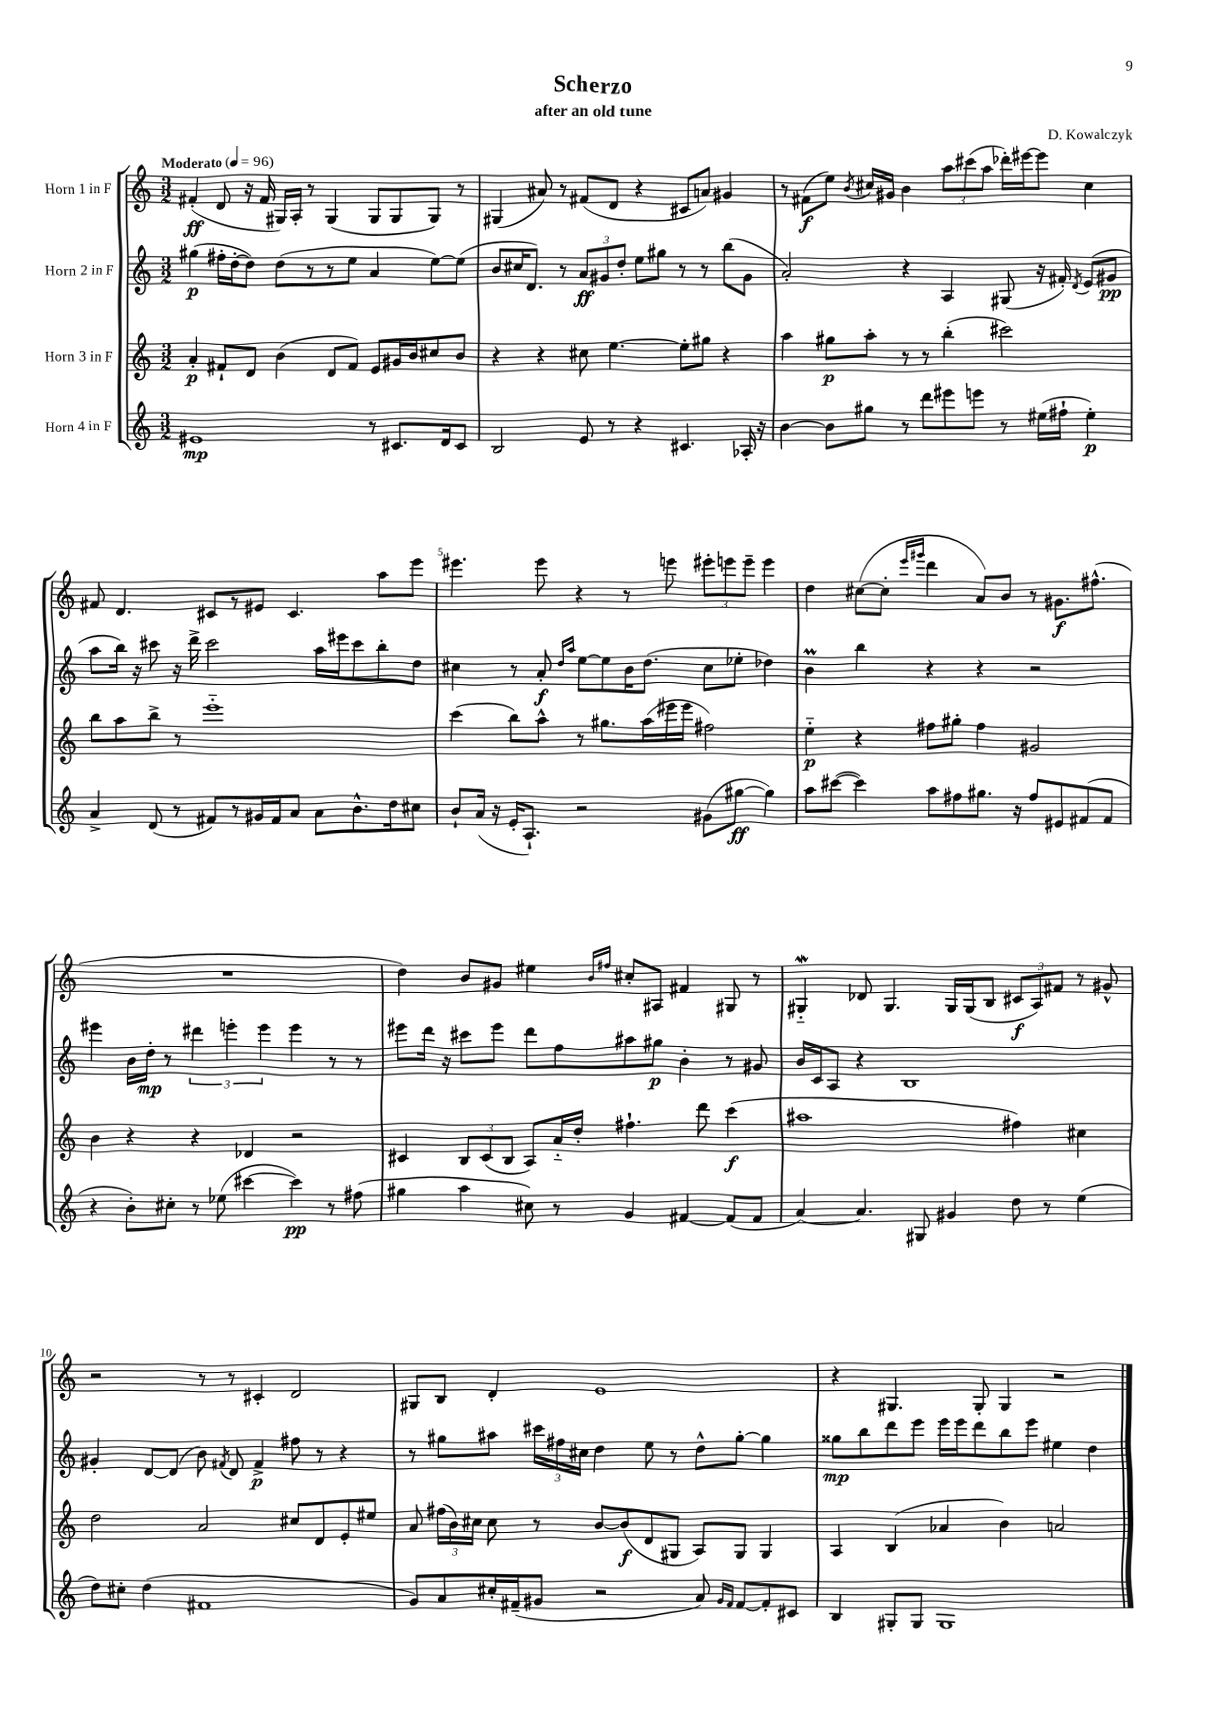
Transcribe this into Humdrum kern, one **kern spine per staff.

**kern	**dynam	**kern	**dynam	**kern	**dynam	**kern	**dynam
*part4	*part4	*part3	*part3	*part2	*part2	*part1	*part1
*staff4	*staff4	*staff3	*staff3	*staff2	*staff2	*staff1	*staff1
*I"Horn 4 in F	*	*I"Horn 3 in F	*	*I"Horn 2 in F	*	*I"Horn 1 in F	*
*clefG2	*	*clefG2	*	*clefG2	*	*clefG2	*
*k[]	*	*k[]	*	*k[]	*	*k[]	*
*M3/2	*	*M3/2	*	*M3/2	*	*M3/2	*
*MM96	*	*MM96	*	*MM96	*	*MM96	*
=1	=1	=1	=1	=1	=1	=1	=1
!	!	!	!	!	!	!LO:TX:a:B:t=Moderato	!
1e#X	mp	4a'/	p	(4gg#X\	p	(4f#X'/	ff
.	.	8f#X`/L	.	16ff#X'\LL	.	8d/	.
.	.	.	.	[16dd'\J	.	.	.
.	.	8d/J	.	8dd\J])	.	16r	.
.	.	.	.	.	.	16f#/	.
.	.	(4b\	.	(8dd\L	.	16G#X/LL)	.
.	.	.	.	.	.	16A'/JJ	.
.	.	.	.	8r	.	8r	.
.	.	8d/L	.	8r	.	(4G#/	.
.	.	8f#/J)	.	8ee\J	.	.	.
8r	.	8e/L	.	4a/	.	8G#/L	.
8.c#X/L	.	16g#X/L	.	.	.	8G#/	.
.	.	16b/J	.	.	.	.	.
.	.	8cc#X/	.	[8ee\L)	.	8G#/J)	.
16d/k	.	.	.	.	.	.	.
8c#/J	.	8b/J	.	(8ee\J]	.	8r	.
=2	=2	=2	=2	=2	=2	=2	=2
2B/	.	4r	.	8b/L	.	(4G#X/	.
.	.	.	.	16cc#X/K	.	.	.
.	.	.	.	8.d/J)	.	.	.
.	.	4r	.	.	.	8a#X/)	.
.	.	.	.	8r	.	8r	.
8e/	.	8cc#X\	.	12a/L	ff	(8f#X/L	.
.	.	.	.	12g#X/	.	.	.
8r	.	[4.ee\	.	.	.	8d/J	.
.	.	.	.	12dd'/J	.	.	.
4r	.	.	.	8ee\L	.	4r	.
.	.	.	.	8gg#X\J	.	.	.
4.c#X/	.	8ee'\L]	.	8r	.	8c#X/L	.
.	.	8gg#X\J	.	8r	.	8an/J)	.
.	.	4r	.	(8bb\L	.	4g#X/	.
16A-X'/	.	.	.	8g#\J	.	.	.
16r	.	.	.	.	.	.	.
=3	=3	=3	=3	=3	=3	=3	=3
[4b\	.	4aa\	.	2a'/)	.	8r	.
.	.	.	.	.	.	(8f#X\L	f
8b\L]	.	8gg#X\L	p	.	.	8ee\J)	.
.	.	.	.	.	.	8qb/	.
8gg#X\J	.	8aa'\J	.	.	.	16cc#X/LL	.
.	.	.	.	.	.	16g#X/JJ	.
8r	.	8r	.	4r	.	4b\	.
8ddd\L	.	8r	.	.	.	.	.
8eee#X\	.	(4bb'\	.	4A/	.	12aa\L	.
.	.	.	.	.	.	(12ccc#X\	.
8eeen\J	.	.	.	.	.	.	.
.	.	.	.	.	.	12aa\J	.
8r	.	2ccc#X\)	.	(8G#X/	.	16ddd-X'\LL)	.
.	.	.	.	.	.	[16eee#X\J	.
(16ee#X\LL	.	.	.	16r	.	8eee#\J]	.
16ff#X`\JJ	.	.	.	16f#X'/)	.	.	.
.	.	.	.	8qd/	.	.	.
4ee#'\)	p	.	.	(8e/L	.	4cc#\	.
.	.	.	.	8g#X/J	pp	.	.
!!LO:LB:g=z
=4	=4	=4	=4	=4	=4	=4	=4
4a^/	.	8bb\L	.	8aa\L	.	8f#X/	.
.	.	8aa\	.	16bb\Jk)	.	4.d/	.
.	.	.	.	16r	.	.	.
(8d/	.	8bb^\J	.	8ccc#X\	.	.	.
8r	.	8r	.	16r	.	.	.
.	.	.	.	16ddd^\	.	.	.
8f#X/L)	.	1eee	.	2ccc#\	.	8c#X/L	.
8r	.	.	.	.	.	8r	.
16g#X/L	.	.	.	.	.	8e#X/J	.
16f#/J	.	.	.	.	.	.	.
8a/J	.	.	.	.	.	4.c#/	.
8a\L	.	.	.	16aa\LL	.	.	.
.	.	.	.	16eee#X\J	.	.	.
8.b^^\	.	.	.	8ccc#\	.	.	.
.	.	.	.	8bb'\	.	8aa\L	.
16dd\k	.	.	.	.	.	.	.
8cc#X\J	.	.	.	8dd\J	.	8eee\J	.
=5	=5	=5	=5	=5	=5	=5	=5
8b`/L	.	(4ccc\	.	4cc#X\	.	4.eee#X\	.
(16a/Jk	.	.	.	.	.	.	.
16r	.	.	.	.	.	.	.
16e'/KL	.	8bb\L)	.	8r	.	.	.
8.A`/J)	.	.	.	.	.	.	.
.	.	8aa^^\J	.	8a'/	f	8eee#\	.
.	.	.	.	16qqdd/LL	.	.	.
.	.	.	.	16qqaa/JJ	.	.	.
2r	.	8r	.	[8ee\L	.	4r	.
.	.	8.gg#X\L	.	8ee\]	.	.	.
.	.	.	.	16b\K	.	8r	.
.	.	(16aa\L	.	(8.dd\J	.	.	.
.	.	16eee#X\	.	.	.	8eeen\	.
.	.	16eee#\JJ	.	.	.	.	.
(8g#X\L	.	2ff#X\)	.	8cc#\L	.	12eee#X'\L	.
.	.	.	.	.	.	12eeen\	.
[8gg#X\J	ff	.	.	8ee-X'\J	.	.	.
.	.	.	.	.	.	12eee~\J	.
4gg#\])	.	.	.	4dd-X\)	.	4eee\	.
=6	=6	=6	=6	=6	=6	=6	=6
8aa\L	.	4ee\	p	4bm\	.	4dd\	.
([8ccc#X\J	.	.	.	.	.	.	.
4ccc#\])	.	4r	.	4bb\	.	([8cc#X\L	.
.	.	.	.	.	.	8cc#'\J]	.
.	.	.	.	.	.	16qqeee/LL	.
.	.	.	.	.	.	16qqggg#X/JJ	.
8aa\L	.	8ff#X\L	.	4r	.	4ddd\	.
8ff#X\	.	8gg#X'\J	.	.	.	.	.
8.gg#X\J	.	4ff#\	.	4r	.	8a/L)	.
.	.	.	.	.	.	8b/J	.
16r	.	.	.	.	.	.	.
8ff#/L	.	2g#X/	.	2r	.	8r	.
8e#X/	.	.	.	.	.	8.g#X\L	f
(8f#X/	.	.	.	.	.	.	.
.	.	.	.	.	.	(8.ff#X^^\J	.
8f#/J	.	.	.	.	.	.	.
!!LO:LB:g=z
=7	=7	=7	=7	=7	=7	=7	=7
4r	.	4b\	.	4eee#X\	.	1.r	.
8b'\L)	.	4r	.	16b\LL	.	.	.
.	.	.	.	16dd'\JJ	mp	.	.
8cc#X'\J	.	.	.	8r	.	.	.
8r	.	4r	.	6ddd#X\	.	.	.
(8ee-X\	.	.	.	.	.	.	.
.	.	.	.	6eeen'\	.	.	.
[4ccc#X\	.	4d-X/	.	.	.	.	.
.	.	.	.	6eee\	.	.	.
4ccc#\])	pp	2r	.	4eee\	.	.	.
8r	.	.	.	8r	.	.	.
(8ff#X\	.	.	.	8r	.	.	.
=8	=8	=8	=8	=8	=8	=8	=8
4gg#X\	.	4c#X/	.	8eee#X\L	.	4dd\)	.
.	.	.	.	16ddd\Jk	.	.	.
.	.	.	.	16r	.	.	.
4aa\	.	12B/L	.	8ccc#X\L	.	8b/L	.
.	.	(12c#/	.	.	.	.	.
.	.	.	.	8eee#\J	.	8g#X/J	.
.	.	12B/J	.	.	.	.	.
8cc#X\)	.	8A/L)	.	8ddd\L	.	4ee#X\	.
8r	.	16a/L	.	8ff\	.	.	.
.	.	16dd'/JJ	.	.	.	.	.
.	.	.	.	.	.	16qqb/LL	.
.	.	.	.	.	.	16qqff#X/JJ	.
4g/	.	4.ff#X`\	.	8aa#X\	.	8cc#X'/L	.
.	.	.	.	8gg#X\J	p	8A#X/J	.
[4f#X/	.	.	.	4b'\	.	4f#X/	.
.	.	8ddd\	.	.	.	.	.
(8f#/L]	.	(4ccc\	f	8r	.	8G#X/	.
8f#/J	.	.	.	8g#X/	.	8r	.
=9	=9	=9	=9	=9	=9	=9	=9
[4a/)	.	1aa#X	.	16b/LL	.	4G#XW/	.
.	.	.	.	16c/J	.	.	.
.	.	.	.	8A/J	.	.	.
4.a/]	.	.	.	4r	.	8d-X/	.
.	.	.	.	.	.	4.G#/	.
.	.	.	.	1B	.	.	.
8G#X/	.	.	.	.	.	.	.
4g#X/	.	.	.	.	.	16G#/LL	.
.	.	.	.	.	.	(16G#/J	.
.	.	.	.	.	.	8B/J	.
8dd\	.	4ff#X\)	.	.	.	12c#X/L	f
.	.	.	.	.	.	12A/)	.
8r	.	.	.	.	.	.	.
.	.	.	.	.	.	12f#X/J	.
(4ee\	.	4cc#X\	.	.	.	8r	.
.	.	.	.	.	.	8g#X^^/	.
!!LO:LB:g=z
=10	=10	=10	=10	=10	=10	=10	=10
8dd\L)	.	2dd\	.	4g#X'/	.	2r	.
8cc#X'\J	.	.	.	.	.	.	.
(4dd\	.	.	.	[8d/L	.	.	.
.	.	.	.	(8d/J]	.	.	.
1f#X	.	2a/	.	8b\)	.	8r	.
.	.	.	.	8qf#X/	.	.	.
.	.	.	.	8d/	.	8r	.
.	.	.	.	4f#^/	p	4c#X'/	.
.	.	8cc#X/L	.	8ff#X\	.	2d/	.
.	.	8d/	.	8r	.	.	.
.	.	8e'/	.	4r	.	.	.
.	.	8ee#X/J	.	.	.	.	.
=11	=11	=11	=11	=11	=11	=11	=11
8g/L)	.	8a/	.	8r	.	8G#X/L	.
8a/	.	(24ff#X\LL	.	8gg#X\L	.	8B/J	.
.	.	24b\)	.	.	.	.	.
.	.	24cc#X\JJ	.	.	.	.	.
16cc#X'/L	.	8cc#\	.	8aa#X\J	.	4d'/	.
(16f#X~/J	.	.	.	.	.	.	.
8g#X/J	.	8r	.	24ccc#X\LL	.	.	.
.	.	.	.	24ff#X\	.	.	.
.	.	.	.	24cc#X\JJ	.	.	.
2r	.	[8b/L	.	4dd\	.	1e	.
.	.	(8b/]	f	.	.	.	.
.	.	8d/	.	8ee\	.	.	.
.	.	8G#X/J	.	8r	.	.	.
8a/)	.	8A/L)	.	8dd^^\L	.	.	.
16qqg#/LL	.	.	.	.	.	.	.
16qqf#/JJ	.	.	.	.	.	.	.
[8f#/L	.	8G#/J	.	[8gg#'\J	.	.	.
8f#'/]	.	4G#/	.	4gg#\]	.	.	.
8c#X/J	.	.	.	.	.	.	.
=12	=12	=12	=12	=12	=12	=12	=12
4B/	.	4A/	.	8gg##X\L	mp	4r	.
.	.	.	.	8bb\	.	.	.
8G#X'/L	.	(4B/	.	8ddd\	.	4.G#X/	.
8G#/J	.	.	.	8eee\J	.	.	.
1G#	.	4a-X/	.	16eee\LL	.	.	.
.	.	.	.	16eee\J	.	.	.
.	.	.	.	8ddd\	.	8G#'/	.
.	.	4b\)	.	8bb\	.	4G#/	.
.	.	.	.	8eee\J	.	.	.
.	.	2an/	.	4ee#X\	.	2r	.
.	.	.	.	4dd\	.	.	.
==	==	==	==	==	==	==	==
*-	*-	*-	*-	*-	*-	*-	*-
